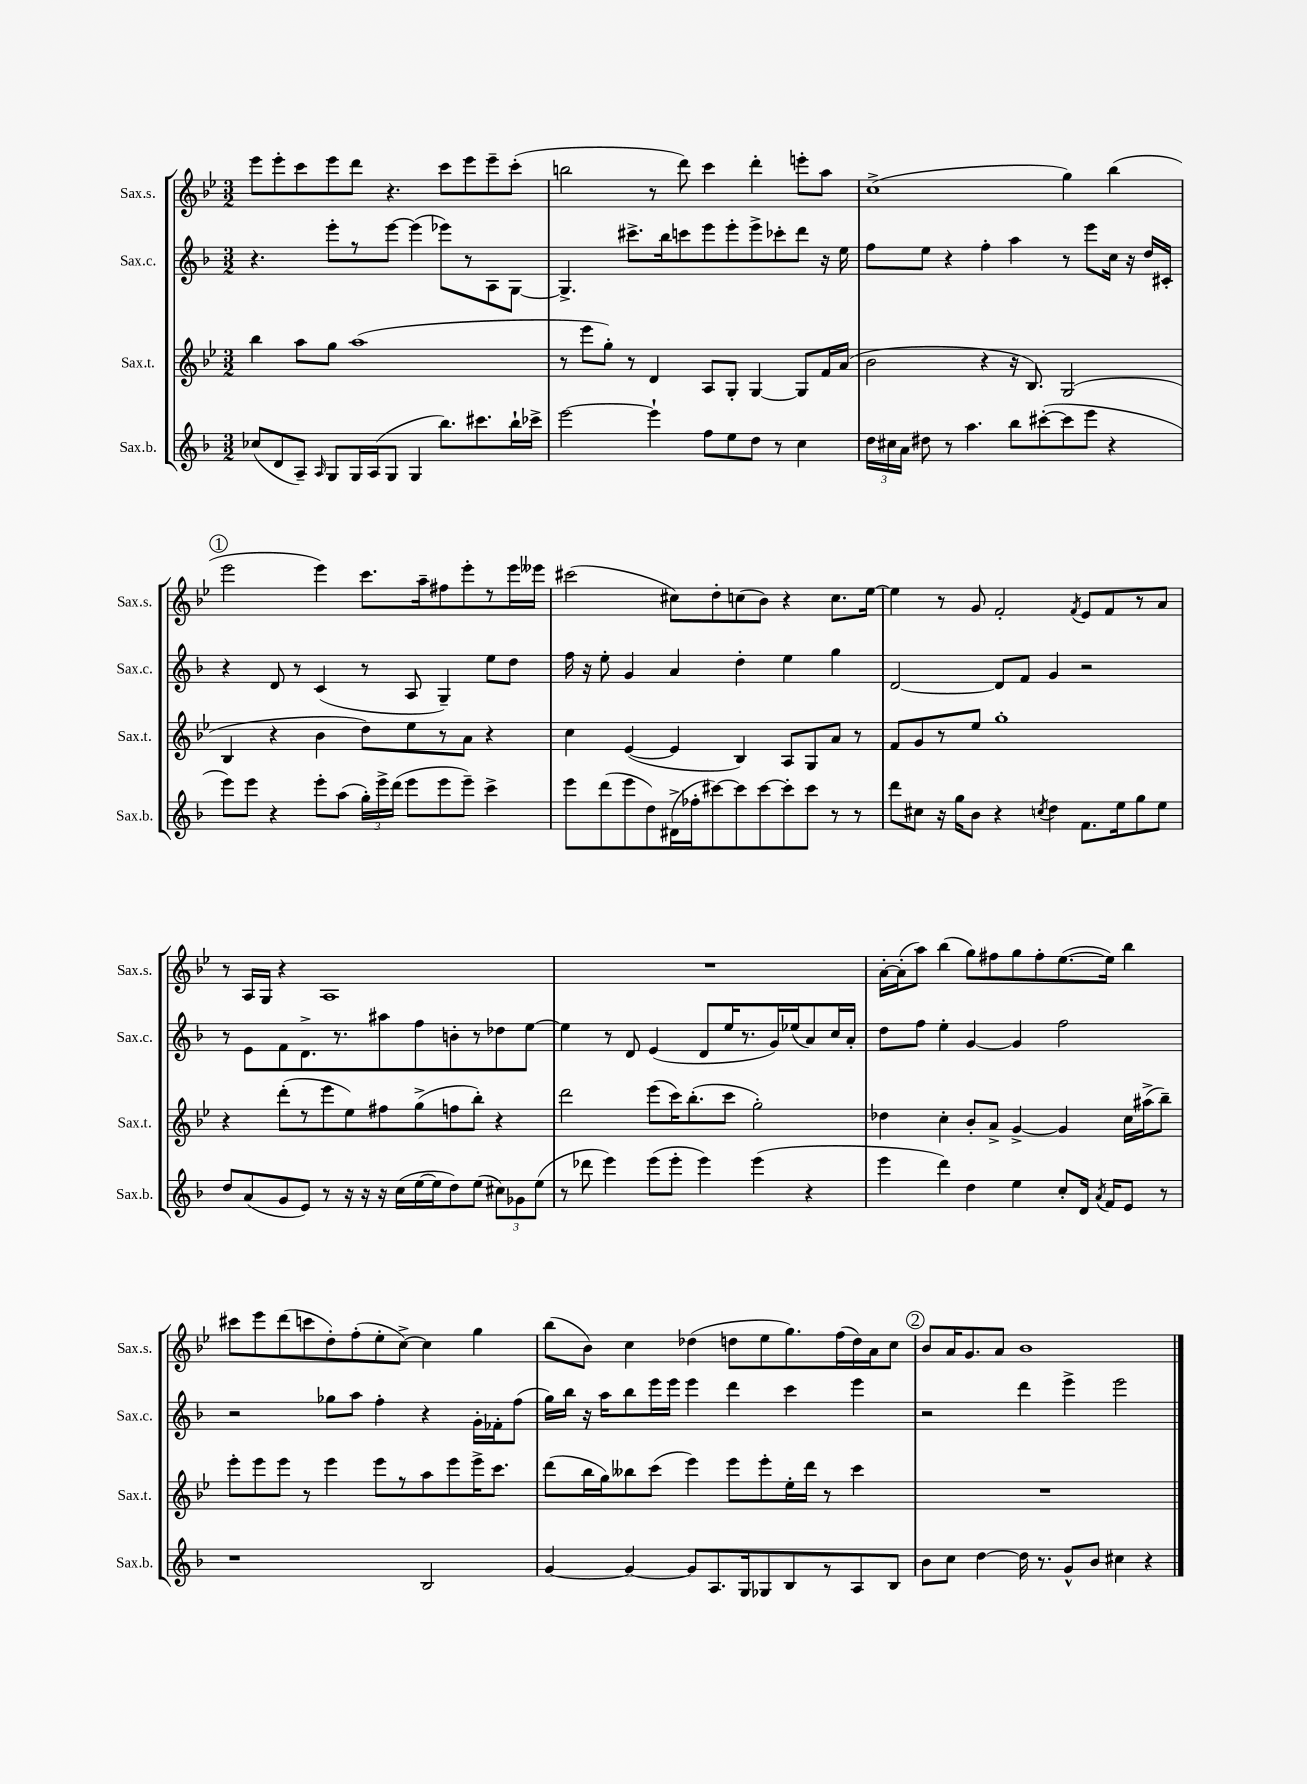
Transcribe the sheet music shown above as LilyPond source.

<<
\new StaffGroup <<
\new Staff = "s0" \with { instrumentName = "Sax.s." shortInstrumentName = "Sax.s." } {
    \clef treble \key bes \major \numericTimeSignature \time 3/2
    \autoBeamOff ees'''8[ ees'''8-. c'''8 ees'''8 d'''8] r4. c'''8[ ees'''8 ees'''8-- c'''8]-.( |
    b''2 r8 d'''8) c'''4 d'''4-. e'''8[-. a''8] |
    c''1->( g''4) bes''4( |
    \mark \markup { \circle "1" } ees'''2 ees'''4) c'''8.[ a''16-- fis''8 ees'''8-. r8 ees'''16 eeses'''16] |
    cis'''2( cis''8[) d''8-. c''8( bes'8]) r4 c''8.[ ees''16]~ |
    ees''4 r8 g'8 f'2-. \acciaccatura { f'8 } ees'8[ f'8 r8 a'8] |
    r8 a16[ g16] r4 a1 |
    R1. |
    a'16[~-. a'16-.( a''8]) bes''4( g''8[) fis''8 g''8 fis''8-. ees''8.~( ees''16]) bes''4 |
    cis'''8[ ees'''8 d'''8( c'''8 d''8-.) f''8-.( ees''8-. c''8]~->) c''4 g''4 |
    bes''8[( bes'8]) c''4 des''4( d''8[ ees''8 g''8.) f''16( d''16) a'16 c''8] |
    \mark \markup { \circle "2" } bes'8[ a'16 g'8. a'8] bes'1 \bar "|." |
}
\new Staff = "s1" \with { instrumentName = "Sax.c." shortInstrumentName = "Sax.c." } {
    \clef treble \key f \major \numericTimeSignature \time 3/2
    \autoBeamOff r4. e'''8[-. r8 e'''8]~ e'''4( ees'''8[) r8 a8 g8]~ |
    g4.-> cis'''8.[-> bes''16 c'''8 e'''8 e'''8-. e'''8-> ces'''8-. d'''8] r16 e''16 |
    f''8[ e''8] r4 f''4-. a''4 r8 e'''8[ c''16] r16 d''16[ cis'16]-. |
    \mark \markup { \circle "1" } r4 d'8 r8 c'4( r8 a8 g4--) e''8[ d''8] |
    f''16 r16 e''8-. g'4 a'4 d''4-. e''4 g''4 |
    d'2~ d'8[ f'8] g'4 r2 |
    r8 e'8[ f'8 d'8.-> r8. ais''8 f''8 b'8-. r8 des''8 e''8]~ |
    e''4 r8 d'8 e'4( d'8[ e''16 r8. g'16) ees''16( a'8) c''16 a'16]-. |
    d''8[ f''8] e''4-. g'4~ g'4 f''2 |
    r2 ges''8[ a''8] f''4-. r4 g'16[-. fes'16-. f''8]( |
    g''16[) bes''16] r16 a''16[ bes''8 e'''16 e'''16] e'''4 d'''4 c'''4 e'''4 |
    \mark \markup { \circle "2" } r2 d'''4 e'''4-> e'''2 \bar "|." |
}
\new Staff = "s2" \with { instrumentName = "Sax.t." shortInstrumentName = "Sax.t." } {
    \clef treble \key bes \major \numericTimeSignature \time 3/2
    \autoBeamOff bes''4 a''8[ g''8] a''1( |
    r8 ees'''8[ g''8]-.) r8 d'4 a8[ g8]-. g4~ g8[ f'16 a'16]( |
    bes'2 r4 r16 bes8.) g2( |
    \mark \markup { \circle "1" } bes4 r4 bes'4 d''8[) ees''8 r8 a'8] r4 |
    c''4 ees'4~( ees'4 bes4) a8[ g8 a'8] r8 |
    f'8[ g'8 r8 ees''8] g''1-. |
    r4 d'''8[-.( r8 ees'''8 ees''8) fis''8 g''8->( f''8 bes''8]-.) r4 |
    d'''2 ees'''8[( c'''16) bes''8.-.( c'''8] g''2-.) |
    des''4 c''4-. bes'8[-. a'8]-> g'4~-> g'4 c''16[ ais''16->( bes''8]--) |
    ees'''8[-. ees'''8 ees'''8] r8 ees'''4 ees'''8[ r8 a''8 ees'''8 ees'''16-> c'''8.] |
    d'''8[( bes''16 g''16) beses''8 c'''8]( ees'''4) ees'''8[ ees'''8-. ees''16-. d'''16] r8 c'''4 |
    \mark \markup { \circle "2" } R1. \bar "|." |
}
\new Staff = "s3" \with { instrumentName = "Sax.b." shortInstrumentName = "Sax.b." } {
    \clef treble \key f \major \numericTimeSignature \time 3/2
    \autoBeamOff ces''8[( d'8 a8]--) \grace { a16 } g8[ g16 a16( g8] g4 bes''8.[) cis'''8. bes''16-! ces'''16]-> |
    e'''2~ e'''4-! f''8[ e''8 d''8] r8 c''4 |
    \tuplet 3/2 { d''16[ cis''16 a'16] } dis''8 r8 a''4. bes''8[ cis'''8~-.( cis'''8 e'''8] r4 |
    \mark \markup { \circle "1" } e'''8[) e'''8] r4 e'''8[-. a''8]( \tuplet 3/2 { g''16[-.) e'''16-> d'''16]( } e'''8[ e'''8 e'''8]--) c'''4-> |
    e'''8[ d'''8( e'''8 d''8) dis'16->( fes''16-. cis'''8~) cis'''8 cis'''8~ cis'''8-. cis'''8] r8 r8 |
    d'''8[ cis''8] r16 g''16[ bes'8] r4 \acciaccatura { c''8 } d''4 f'8.[ e''16 g''8 e''8] |
    d''8[ a'8( g'8 e'8]) r8 r16 r16 r16 c''16[( e''16~ e''16 d''8) e''8]( \tuplet 3/2 { cis''8[) ges'8 e''8]( } |
    r8 des'''8 e'''4) e'''8[( e'''8]-. e'''4) e'''4( r4 |
    e'''4 d'''4) d''4 e''4 c''8[-. d'16] \acciaccatura { a'8 } f'16[ e'8] r8 |
    r1 bes2 |
    g'4~ g'4~ g'8[ a8. g16 ges8 bes8 r8 a8 bes8] |
    \mark \markup { \circle "2" } bes'8[ c''8] d''4~ d''16 r8. g'8[-^ bes'8] cis''4 r4 \bar "|." |
}
>>
>>
\layout { \context { \Score \remove "Bar_number_engraver" } }
